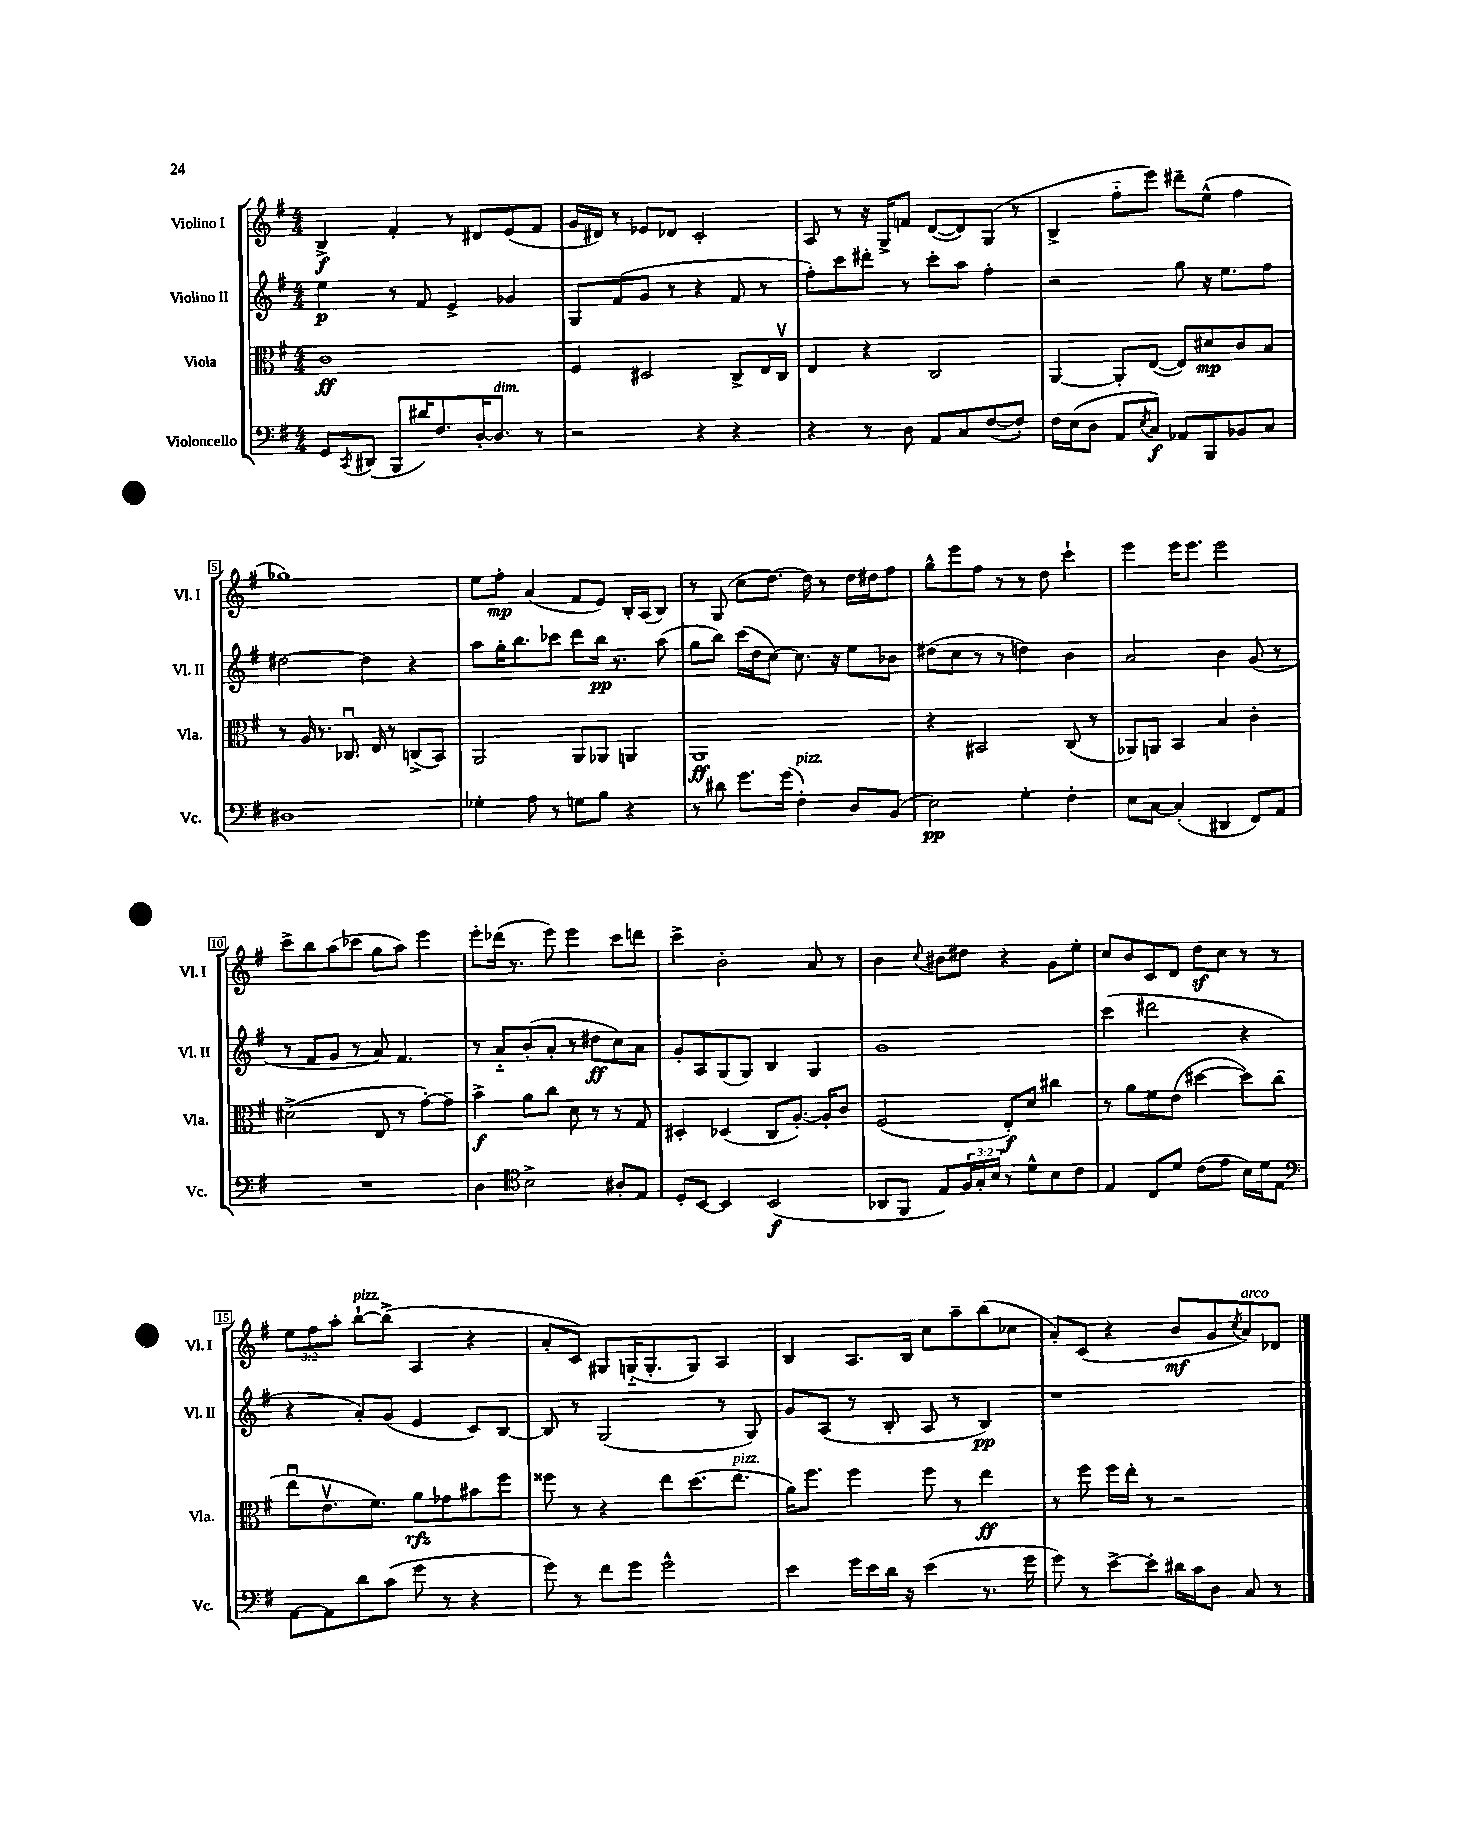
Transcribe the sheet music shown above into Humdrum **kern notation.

**kern	**dynam	**kern	**dynam	**kern	**dynam	**kern	**dynam
*part4	*part4	*part3	*part3	*part2	*part2	*part1	*part1
*staff4	*staff4	*staff3	*staff3	*staff2	*staff2	*staff1	*staff1
*I"Violoncello	*	*I"Viola	*	*I"Violino II	*	*I"Violino I	*
*I'Vc.	*	*I'Vla.	*	*I'Vl. II	*	*I'Vl. I	*
*clefF4	*	*clefC3	*	*clefG2	*	*clefG2	*
*k[f#]	*	*k[f#]	*	*k[f#]	*	*k[f#]	*
*M4/4	*	*M4/4	*	*M4/4	*	*M4/4	*
=1	=1	=1	=1	=1	=1	=1	=1
8GG/L	.	1c	ff	4ee\	p	4B^/	f
8qCC/	.	.	.	.	.	.	.
(8DD#X/J	.	.	.	.	.	.	.
8BBB/L	.	.	.	8r	.	4f#'/	.
16d#X/K)	.	.	.	8f#/	.	.	.
8.F#/	.	.	.	.	.	.	.
.	.	.	.	4e^/	.	8r	.
[16D'/K	.	.	.	.	.	8d#X/L	.
!LO:TX:a:i:t=dim.	!	!	!	!	!	!	!
8.D/J]	.	.	.	.	.	.	.
.	.	.	.	4g-X/	.	(8e/	.
8r	.	.	.	.	.	8f#/J	.
=2	=2	=2	=2	=2	=2	=2	=2
2r	.	4F#/	.	8G/L	.	16g/LL	.
.	.	.	.	.	.	16d#X/JJ)	.
.	.	.	.	(8f#/	.	8r	.
.	.	2D#X/	.	8g/J	.	8e-X/L	.
.	.	.	.	8r	.	8d-X/J	.
4r	.	.	.	4r	.	2c'/	.
4r	.	8C^/L	.	8f#/	.	.	.
.	.	16E/L	.	8r	.	.	.
.	.	16Cv/JJ	.	.	.	.	.
=3	=3	=3	=3	=3	=3	=3	=3
4r	.	4E/	.	8ff#'\L)	.	8A/	.
.	.	.	.	8ccc\	.	8r	.
8r	.	4r	.	8ddd#X'\J	.	16r	.
.	.	.	.	.	.	16G^/KL	.
8D\	.	.	.	8r	.	8fn/J	.
8AA/L	.	2C/	.	8ccc'\L	.	([8d/L	.
8C/	.	.	.	8aa\J	.	8d/])	.
([8F#/	.	.	.	4ff#'\	.	(8G/J	.
8F#'/J])	.	.	.	.	.	8r	.
=4	=4	=4	=4	=4	=4	=4	=4
16F#\LL	.	[4AA/	.	2r	.	4B^/	.
(16E\J	.	.	.	.	.	.	.
8D\J	.	.	.	.	.	.	.
8AA/L	.	8AA'/L]	.	.	.	8ff#\L	.
8qE/	.	.	.	.	.	.	.
8C/J)	f	([8E/J	.	.	.	8eee\J)	.
8AA-X/L	.	8E/L])	.	8gg\	.	8ddd#X~\L	.
8BBB/	.	8d#X/	mp	16r	.	(8ee^^\J	.
.	.	.	.	8.ee\L	.	.	.
8BB-X/	.	8c/	.	.	.	4ff#\	.
8C/J	.	8B/J	.	8ff#\J	.	.	.
!!LO:LB:g=z
=5	=5	=5	=5	=5	=5	=5	=5
1D#X	.	8r	.	[2dd#X\	.	1gg-X)	.
.	.	16A/	.	.	.	.	.
.	.	8.r	.	.	.	.	.
.	.	8.C-Xu/	.	.	.	.	.
.	.	.	.	4dd#\]	.	.	.
.	.	16E/	.	.	.	.	.
.	.	8r	.	.	.	.	.
.	.	(8Cn^/L	.	4r	.	.	.
.	.	8BB/J)	.	.	.	.	.
=6	=6	=6	=6	=6	=6	=6	=6
4G-X'\	.	2AA/	.	8aa\L	.	8ee\L	.
.	.	.	.	16gg'\K	.	8ff#'\J	mp
.	.	.	.	8.bb\	.	.	.
8A\	.	.	.	.	.	(4a/	.
8r	.	.	.	8ccc-X\J	.	.	.
8Gn\L	.	8AA/L	.	8ddd\L	.	8f#/L	.
8B\J	.	8AA-X/J	.	16bb\Jk	pp	8e/J)	.
.	.	.	.	8.r	.	.	.
4r	.	4AAn/	.	.	.	16B'/LL	.
.	.	.	.	.	.	(16A/J	.
.	.	.	.	(8aa\	.	8B/J)	.
=7	=7	=7	=7	=7	=7	=7	=7
8r	.	1AA	ff	8gg\L	.	8r	.
8d#X\	.	.	.	8bb\J)	.	(8G/	.
8.g\L	.	.	.	(16ccc\LL	.	8cc\L	.
.	.	.	.	16dd\J	.	.	.
.	.	.	.	[8cc\J)	.	[8.dd\J)	.
(16g\Jk	.	.	.	.	.	.	.
!LO:TX:a:i:t=pizz.	!	!	!	!	!	!	!
4F#'\)	.	.	.	8.cc\]	.	.	.
.	.	.	.	.	.	16dd\]	.
.	.	.	.	.	.	8r	.
.	.	.	.	16r	.	.	.
8D/L	.	.	.	8ee\L	.	16dd\LL	.
.	.	.	.	.	.	16dd#X\J	.
(8BB/J	.	.	.	8b-X\J	.	8ff#\J	.
=8	=8	=8	=8	=8	=8	=8	=8
2E\)	pp	4r	.	(8dd#X\L	.	8gg^^\L	.
.	.	.	.	8cc\J	.	8eee\	.
.	.	2BB#X/	.	8r	.	8ff#\J	.
.	.	.	.	8r	.	8r	.
4G'\	.	.	.	4ddn\)	.	8r	.
.	.	.	.	.	.	8dd\	.
4F#'\	.	(8C/	.	4b\	.	4ccc`\	.
.	.	8r	.	.	.	.	.
=9	=9	=9	=9	=9	=9	=9	=9
8E\L	.	8AA-X/L)	.	2a/	.	4eee\	.
[8C\J	.	8AAn/J	.	.	.	.	.
(4C'/]	.	4BB/	.	.	.	16eee\KL	.
.	.	.	.	.	.	8.eee\J	.
4DD#X/	.	4B/	.	4b\	.	2eee\	.
8FF#/L)	.	4c'\	.	(8g/	.	.	.
8AA/J	.	.	.	8r	.	.	.
!!LO:LB:g=z
=10	=10	=10	=10	=10	=10	=10	=10
1r	.	(2d#X^\	.	8r	.	8ccc^\L	.
.	.	.	.	8f#/L	.	8bb\	.
.	.	.	.	8g/J	.	(8aa\	.
.	.	.	.	8r	.	8ccc-X\J	.
.	.	8E/	.	8a/)	.	8gg\L	.
.	.	8r	.	4.f#/	.	8aa\J)	.
.	.	[8g'\L)	.	.	.	4eee\	.
.	.	8g~\J]	.	.	.	.	.
=11	=11	=11	=11	=11	=11	=11	=11
4D\	.	4b^\	f	8r	.	8eee'\L	.
.	.	.	.	8a/L	.	(16ddd-X\Jk	.
.	.	.	.	.	.	8.r	.
*clefC4	*	*	*	*	*	*	*
2B^\	.	8a\L	.	(8b'/	.	.	.
.	.	8cc\J	.	8a'/J	.	8eee\)	.
.	.	8d\	.	8r	.	4eee\	.
.	.	8r	.	8dd#X\L	ff	.	.
8A#X'/L	.	8r	.	8cc\)	.	8ccc\L	.
8E/J	.	8G/	.	8a\J	.	8dddn\J	.
=12	=12	=12	=12	=12	=12	=12	=12
8D'/L	.	4D#X'/	.	8g'/L	.	4ccc^\	.
[8BB/J	.	.	.	8A/	.	.	.
4BB/]	.	(4D-X/	.	(8G/	.	2b'\	.
.	.	.	.	8G/J)	.	.	.
(2BB/	f	8C/L	.	4B/	.	.	.
.	.	[8.A'/J)	.	.	.	.	.
.	.	.	.	4G/	.	8a/	.
.	.	16A'/KL]	.	.	.	.	.
.	.	8c/J	.	.	.	8r	.
=13	=13	=13	=13	=13	=13	=13	=13
8AA-X/L	.	(2F#/	.	1g	.	4b\	.
8FF#/J	.	.	.	.	.	.	.
.	.	.	.	.	.	8qqcc/	.
8E/L)	.	.	.	.	.	8b#X\L	.
24F#/L	.	.	.	.	.	8dd#X\J	.
24G'/	.	.	.	.	.	.	.
24B/JJ	.	.	.	.	.	.	.
8r	.	8E'/L)	f	.	.	4r	.
8d^^\L	.	8d/J	.	.	.	.	.
8B\	.	4cc#X\	.	.	.	8g\L	.
8c\J	.	.	.	.	.	8ee'\J	.
=14	=14	=14	=14	=14	=14	=14	=14
4E/	.	8r	.	(4ccc\	.	8cc/L	.
.	.	8a\L	.	.	.	8b/	.
8C/L	.	8f#\	.	2ddd#X\	.	8c/	.
8d/J	.	(8e\J	.	.	.	8d/J	.
(8c\L	.	[4dd#X\	.	.	.	8ddz\L	.
8e\J	.	.	.	.	.	8cc\J	.
16B\LL)	.	8dd#\L])	.	4r	.	8r	.
16d\J	.	.	.	.	.	.	.
8E\J	.	(8cc\J	.	.	.	8r	.
!!LO:LB:g=z
=15	=15	=15	=15	=15	=15	=15	=15
*clefF4	*	*	*	*	*	*	*
[8AA\L	.	8eeu\L	.	4r	.	12ee\L	.
.	.	.	.	.	.	12ff#\	.
8AA\]	.	8.ev\	.	.	.	.	.
.	.	.	.	.	.	12aa'\J	.
!	!	!	!	!	!	!LO:TX:a:i:t=pizz.	!
8d\	.	.	.	8a'/L)	.	[8bb`\L	.
.	.	8.f#\J)	.	.	.	.	.
(8c\J	.	.	.	(8g/J	.	(8bb^\J]	.
8g\	.	8a\L	rfz	4e/	.	4A/	.
8r	.	8g-X\	.	.	.	.	.
4r	.	8b#X\	.	8c/L)	.	4r	.
.	.	8ff#\J	.	[8B/J	.	.	.
=16	=16	=16	=16	=16	=16	=16	=16
8g\)	.	8ff##X\	.	8B/]	.	8a'/L	.
8r	.	8r	.	8r	.	8c/J)	.
8f#\L	.	4r	.	(2G/	.	8G#X/L	.
8g\J	.	.	.	.	.	(16Gn/K	.
.	.	.	.	.	.	8.G'/	.
2g^^\	.	8ee\L	.	.	.	.	.
.	.	(8.dd\	.	.	.	8G/J)	.
.	.	.	.	8r	.	4A/	.
!	!	!LO:TX:a:i:t=pizz.	!	!	!	!	!
.	.	8.ee\J	.	.	.	.	.
.	.	.	.	8G/)	.	.	.
=17	=17	=17	=17	=17	=17	=17	=17
4e\	.	16a\KL)	.	8g/L	.	4B/	.
.	.	8.ff#\J	.	.	.	.	.
.	.	.	.	(8A/J	.	.	.
16g\LL	.	4ff#\	.	8r	.	8.A/L	.
16e\	.	.	.	.	.	.	.
16d\JJ	.	.	.	8B'/	.	.	.
16r	.	.	.	.	.	16B/Jk	.
(4e\	.	8ff#\	.	8A/	.	8cc\L	.
.	.	8r	.	8r	.	8aa~\	.
8.r	.	4ee\	ff	4B/)	pp	(8bb\	.
.	.	.	.	.	.	8cc-X\J	.
16g\	.	.	.	.	.	.	.
=18	=18	=18	=18	=18	=18	=18	=18
8g\)	.	8r	.	1r	.	8a'/L)	.
8r	.	8ff#\	.	.	.	(8c/J	.
[8e^\L	.	16ff#\LL	.	.	.	4r	.
.	.	16ee'\JJ	.	.	.	.	.
8e'\J]	.	8r	.	.	.	.	.
16d#X\LL	.	2r	.	.	.	8b/L	mf
16c\J	.	.	.	.	.	.	.
8D\J	.	.	.	.	.	8g/	.
.	.	.	.	.	.	8qcc/	.
!	!	!	!	!	!	!LO:TX:a:i:t=arco	!
8C/	.	.	.	.	.	8a/)	.
8r	.	.	.	.	.	8d-X/J	.
==	==	==	==	==	==	==	==
*-	*-	*-	*-	*-	*-	*-	*-
